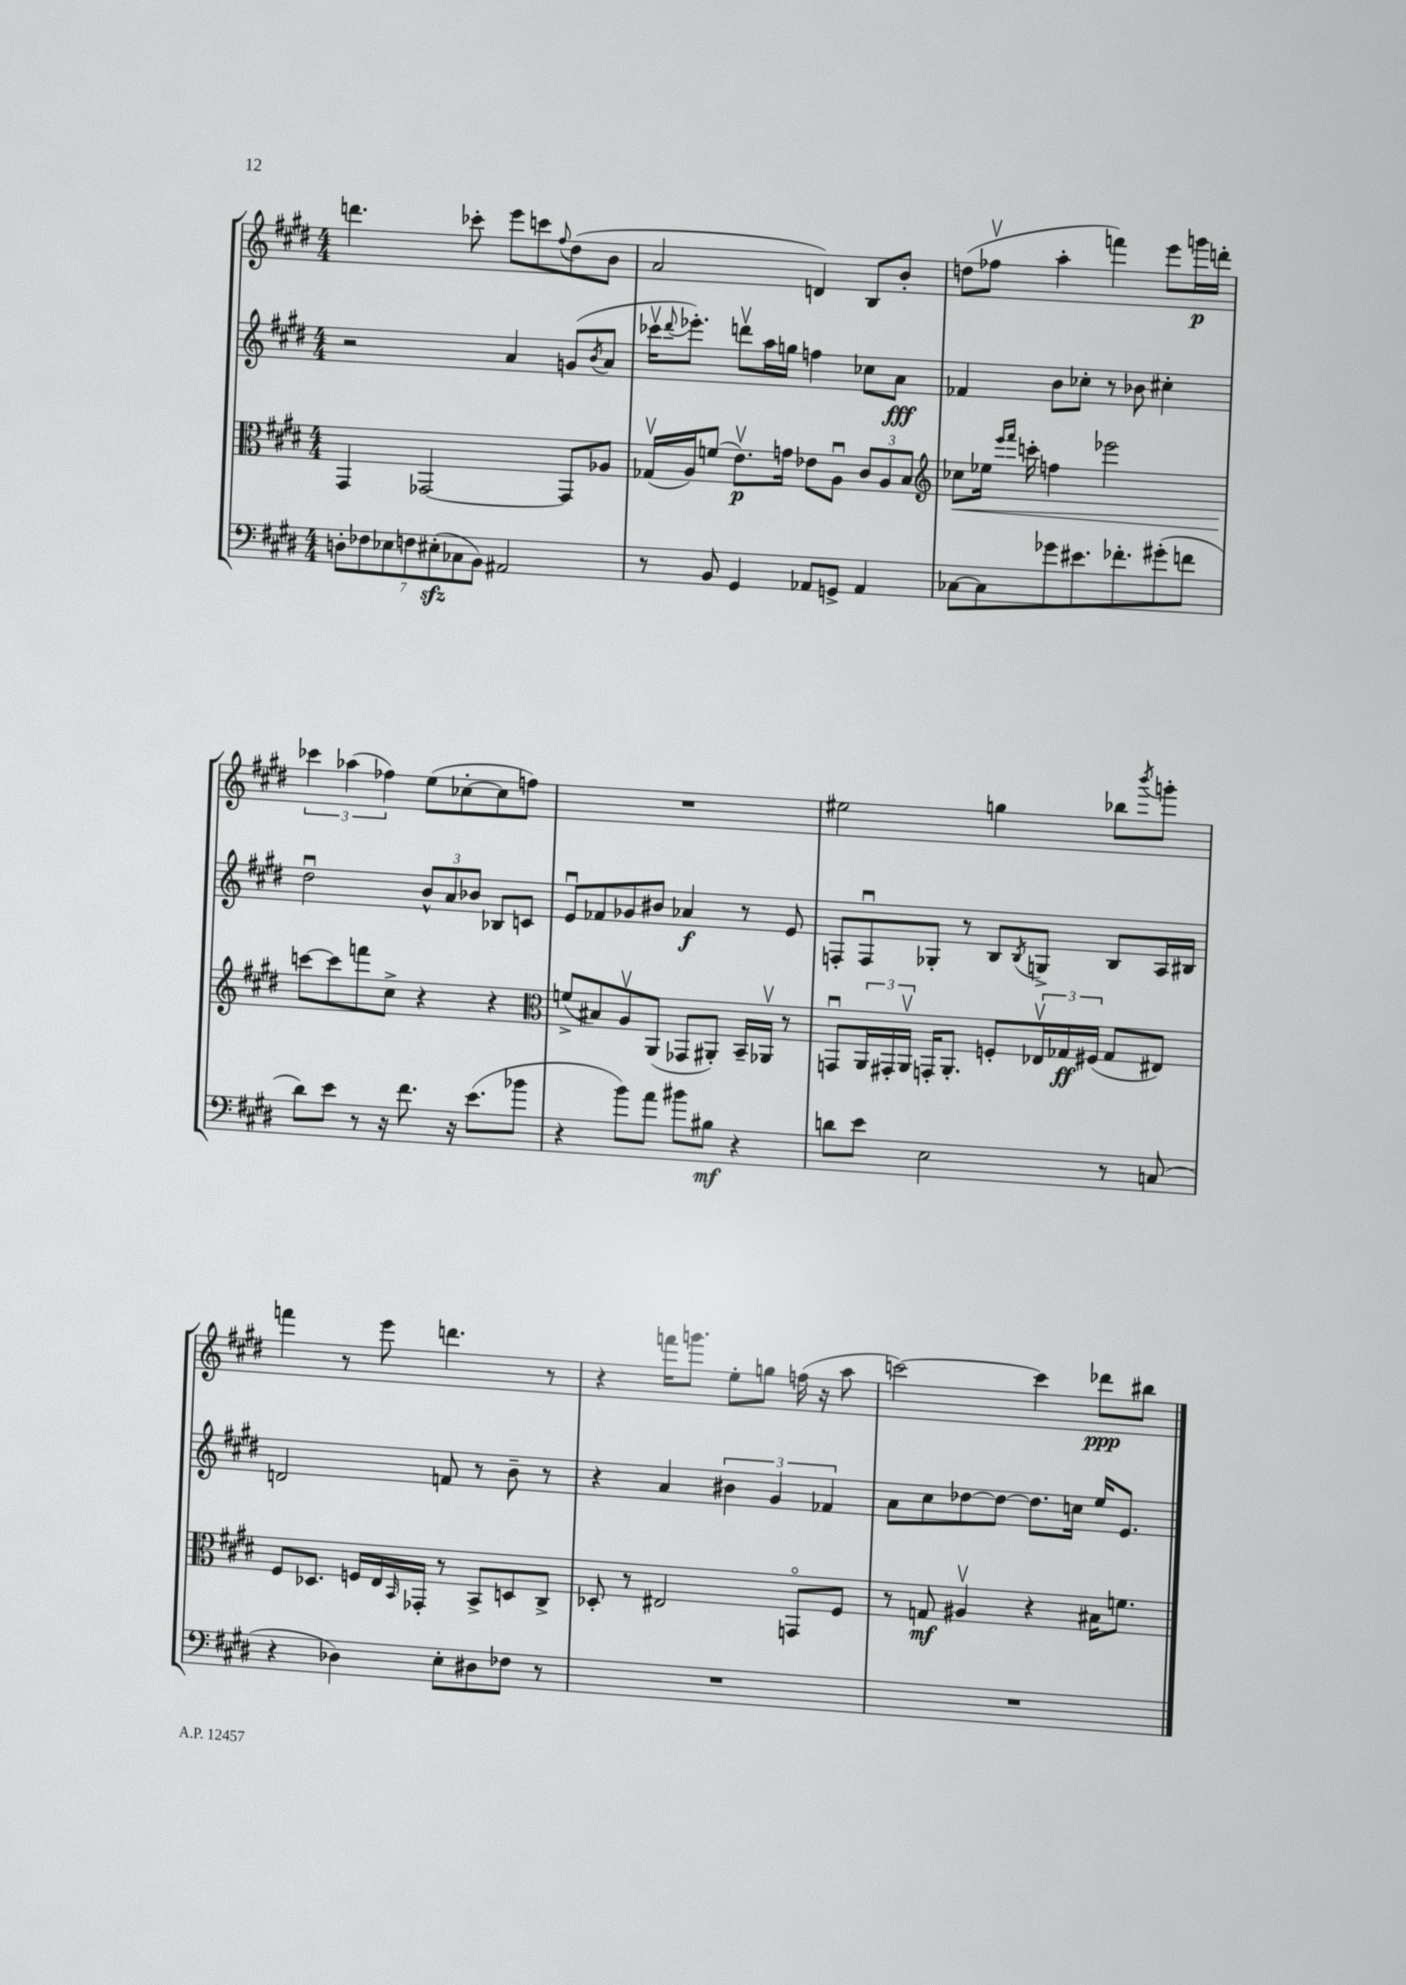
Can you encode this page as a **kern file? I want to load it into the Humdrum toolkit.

**kern	**kern	**kern	**kern
*staff4	*staff3	*staff2	*staff1
*clefF4	*clefC3	*clefG2	*clefG2
*k[f#c#g#d#]	*k[f#c#g#d#]	*k[f#c#g#d#]	*k[f#c#g#d#]
*M4/4	*M4/4	*M4/4	*M4/4
14D'	4GG#	2r	4.ddd
14F-	.	.	.
14E-	.	.	.
14F	.	.	.
.	[2GG-	.	.
(14E#'	.	.	.
14C-	.	.	.
.	.	.	8ccc-'
14BB)	.	.	.
2AA#	.	4a	8eee
.	.	.	8ccc
.	.	.	8qqff#
.	8GG-]	(8g	(8dd#
.	.	8qb	.
.	8A-	8a	8b
=	=	=	=
8r	(16G-v	16ccc-v	2a
.	.	8qqddd#	.
.	16A)	8.eee-')	.
8BB	(8f	.	.
4GG#	8.ev)	8dddv	.
.	.	16aa	.
.	16g	16gg	.
8AA-	8e-	4ff	4d)
8GG^	8Au	.	.
4AA-	12c#	8cc-	8B
.	12A	.	.
.	.	8a	8b'
.	12B	.	.
=	=	=	=
*	*clefG2	*	*
[8C-	8cc-	4f-	(8dd
8C-]	16ee-	.	8ff-v
.	16qqeee	.	.
.	16qqfff#	.	.
.	16ccc'	.	.
8g-	4ff	8b	4aa'
8.e#	.	8cc-'	.
.	2eee-	8r	4fff)
8.f-'	.	.	.
.	.	8b-	.
(8g#'	.	4cc#'	8eee
8f	.	.	16ggg
.	.	.	16ddd'
=	=	=	=
8d#)	[8ccc	2dd#u	6ccc-
8e	8ccc]	.	.
.	.	.	(6aa-
8r	8fff	.	.
.	.	.	6ff-)
16r	8cc#^	.	.
8.f#	.	.	.
.	4r	12b^^	(8ee
.	.	12a	.
16r	.	.	[8cc-'
.	.	12b-	.
(8.e	.	.	.
.	4r	8B-	8cc-]
8b-	.	8c	8ff)
=	=	=	=
*	*clefC3	*	*
4r	(8f^	8eu	1r
.	8B#)	8f-	.
8b)	8Av	8g-	.
8a	(8AA	8b#	.
8b#	8GG-	4a-	.
8B#	8AA#')	.	.
4r	16BB~	8r	.
.	16AA-v	.	.
.	8r	8e	.
=	=	=	=
8d	8GGu	8F'	2ee#
8e	24AA	8Fu	.
.	24GG#'	.	.
.	24AAv	.	.
2E	16GG'	8G-'	.
.	8.AA'	.	.
.	.	8r	.
.	8F'	8B	4gg
.	.	8qB	.
.	24E-v	8G^	.
.	24G-	.	.
.	(24F#	.	.
8r	8G-	8B	8bb-
.	.	.	8qbbb
(8C	8E#)	16A	8ggg'
.	.	16B#	.
=	=	=	=
4r	8F#	2d	4fff
.	8.D-	.	.
4D-)	.	.	8r
.	16F	.	.
.	16E	.	8eee
.	16qqBB	.	.
.	16GG-'	.	.
8E'	8r	8f	4.ddd
8D#	8BB^	8r	.
8F-	8D	8b~	.
8r	8C#^	8r	8r
=	=	=	=
1r	8D-'	4r	4r
.	8r	.	.
.	2E#	4a	16fff
.	.	.	8.ggg
.	.	6b#	8ee'
.	.	.	8gg
.	.	6g#	.
.	8GGo	.	(16ff
.	.	.	16r
.	.	6f-	.
.	8F#	.	8aa
=	=	=	=
1r	8r	8a	[2ccc)
.	8G	8cc#	.
.	4A#v	[8dd-	.
.	.	8dd-_	.
.	4r	8.dd-]	4ccc]
.	.	16cc	.
.	16B#	16ee	8ddd-
.	8.f	8.e	.
.	.	.	8bb#
==	==	==	==
*-	*-	*-	*-
